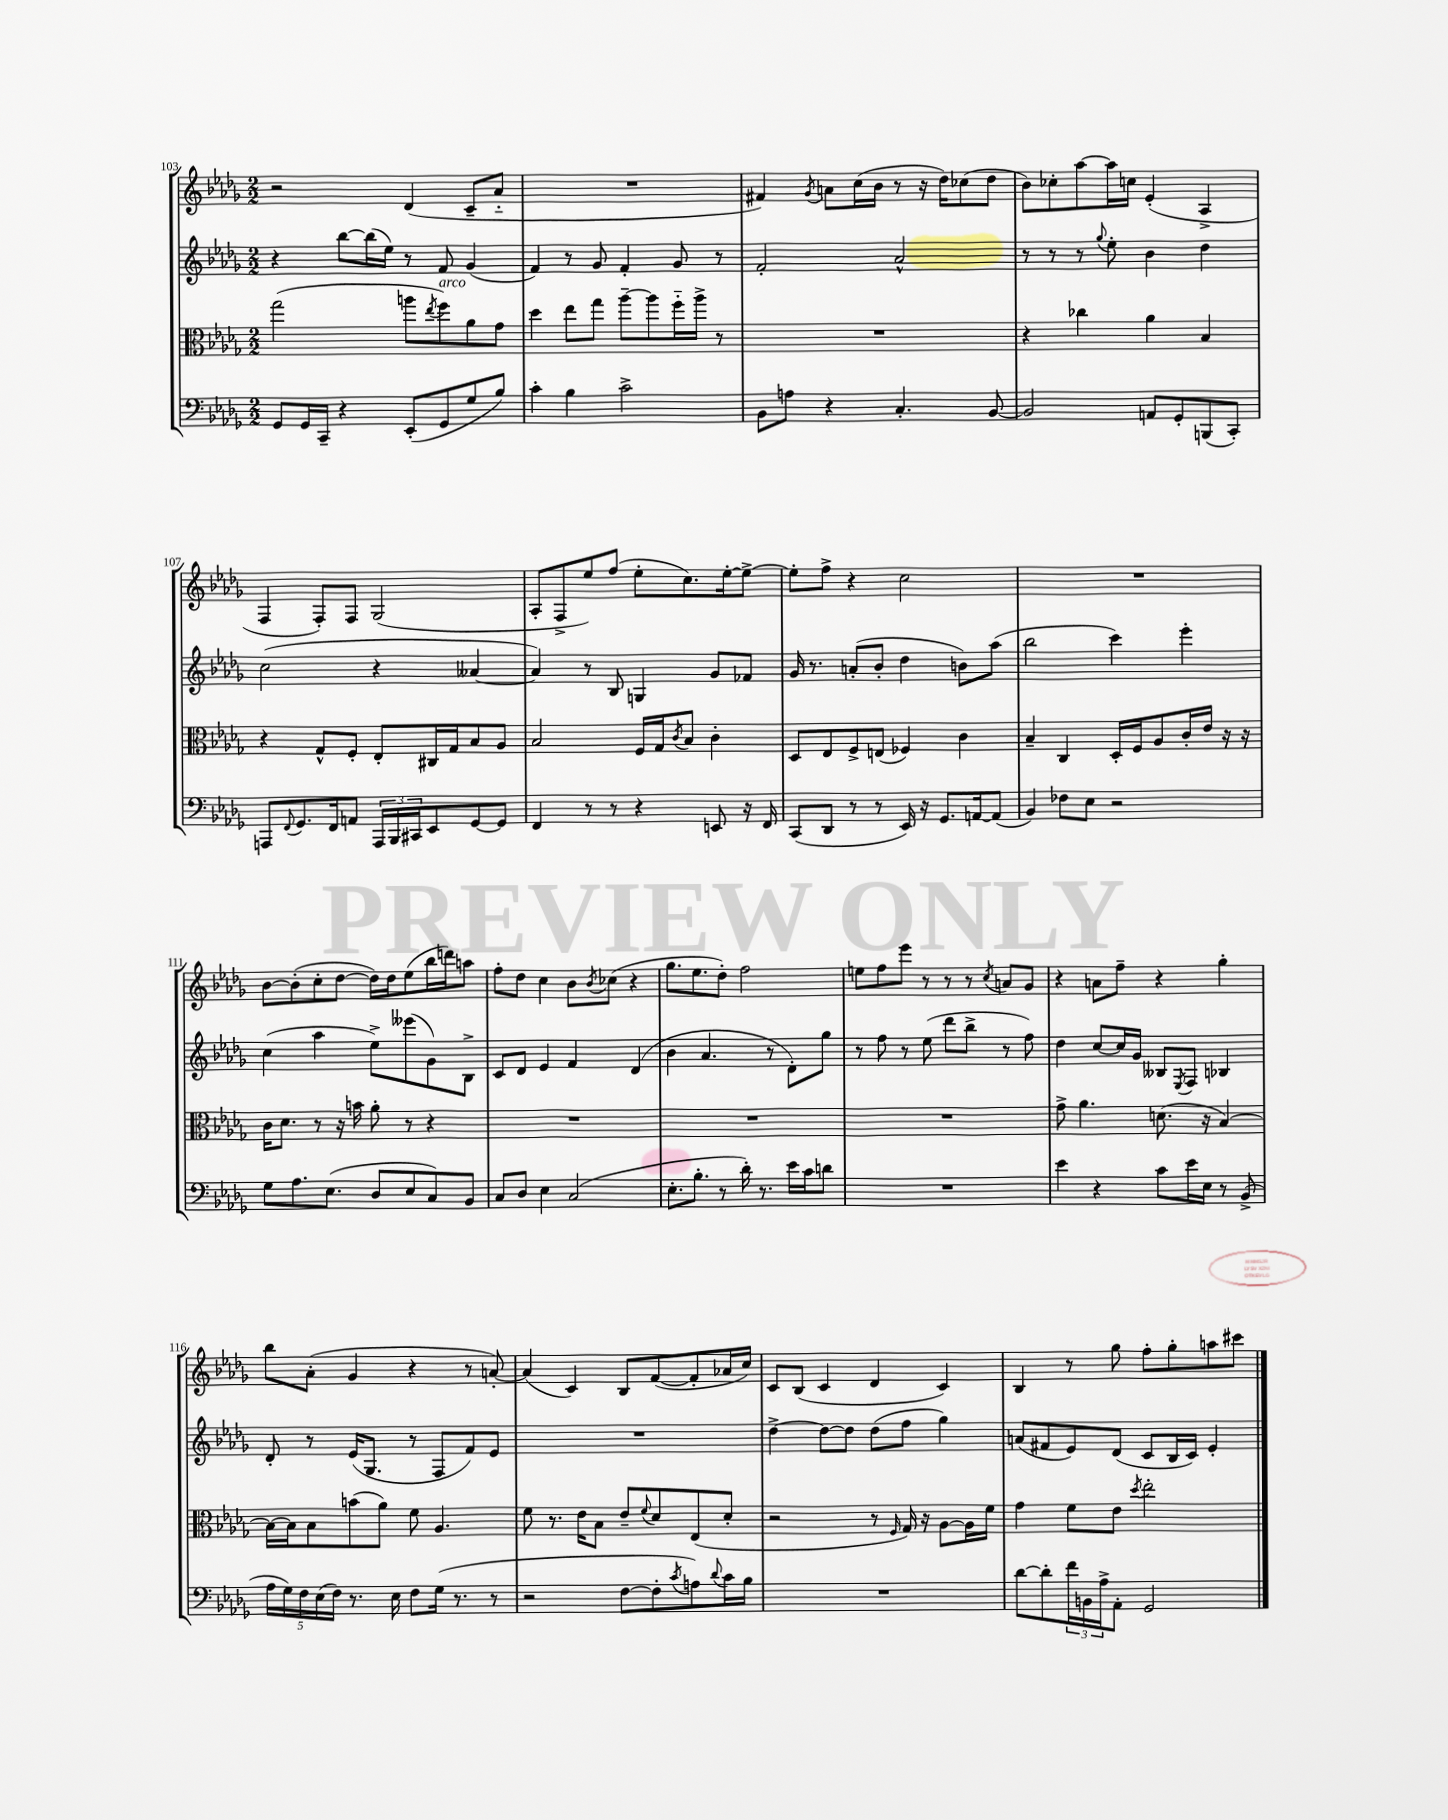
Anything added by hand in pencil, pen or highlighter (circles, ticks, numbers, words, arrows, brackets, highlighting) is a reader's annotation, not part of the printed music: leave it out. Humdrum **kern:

**kern	**kern	**kern	**kern
*part4	*part3	*part2	*part1
*staff4	*staff3	*staff2	*staff1
*clefF4	*clefC3	*clefG2	*clefG2
*k[b-e-a-d-g-]	*k[b-e-a-d-g-]	*k[b-e-a-d-g-]	*k[b-e-a-d-g-]
*M2/2	*M2/2	*M2/2	*M2/2
=103	=103	=103	=103
8GG-/L	(2gg-\	4r	2r
16GG-/L	.	.	.
16CC~/JJ	.	.	.
4r	.	[8bb-\L	.
.	.	(16bb-\L]	.
.	.	16ee-\JJ)	.
(8EE-'/L	8aan\L	8r	(4d-/
.	8qee-/	.	.
!	!LO:TX:a:i:t=arco	!	!
8GG-/	8ff\)	8f/	.
8G-/	8a-\	(4g-/	8c~/L
8B-/J)	8g-\J	.	8a-/J
=104	=104	=104	=104
4c'\	4dd-\	4f/)	1r
4B-\	8ee-\L	8r	.
.	8gg-\J	8g-/	.
2c^\	[8aa-~\L	4f'/	.
.	8aa-\]	.	.
.	16ff\L	8g-/	.
.	16aa-^\JJ	.	.
.	8r	8r	.
=105	=105	=105	=105
8BB-\L	1r	2f'/	4f#X/)
8An\J	.	.	.
.	.	.	8qg-/
4r	.	.	8an\L
.	.	.	(16cc\L
.	.	.	16b-\JJ
4.C'/	.	2a-^^/	8r
.	.	.	16r
.	.	.	16dd-\KL)
.	.	.	(8cc-X\
[8BB-/	.	.	8dd-\J
=106	=106	=106	=106
2BB-/]	4r	8r	8b-\L)
.	.	8r	8cc-X'\
.	4cc-X\	8r	[8aa-\
.	.	8qqgg-/	.
.	.	8ee-'\	16aa-\L]
.	.	.	16ccn\JJ
8AAn/L	4a-\	4b-\	(4e-'/
8GG-'/	.	.	.
(8BBBn/	4B-/	4dd-\	4A-^/
8CC'/J)	.	.	.
!!LO:LB:g=z
=107	=107	=107	=107
8AAAn/L	4r	(2cc\	4F/
8qqFF/	.	.	.
8.GG-/	.	.	.
.	8G-^^/L	.	8F'/L)
16FF/k	.	.	.
8AAn/J	8F'/J	.	8F/J
24AAA/LL	8E-'/L	4r	(2G-/
24BBB-/	.	.	.
24CC#X/J	.	.	.
8EE-/	16C#X/L	.	.
.	16G-/J	.	.
[8GG-/	8B-/	[4a--X/	.
8GG-/J]	8A-/J	.	.
=108	=108	=108	=108
4FF/	2B-/	4a--/])	8A-'/L
.	.	.	8F^/
8r	.	8r	8ee-/)
8r	.	8B-/	(8ff/J
4r	16F/LL	4Gn/	8ee-'\L
.	16G-/J	.	.
.	8qc/	.	.
.	8B-/J	.	8.cc\)
8EEn/	4c'\	8g-/L	.
.	.	.	[16ee-'\k
16r	.	8f-X/J	8ee-^\J_
16FF/	.	.	.
=109	=109	=109	=109
(8CC/L	8D-/L	16g-/	8ee-'\L]
.	.	8.r	.
8DD-/J	8E-/	.	8ff^\J
8r	8F^/	(8an'/L	4r
8r	(8En/J	8b-'/J	.
16EE-/)	4F-X/)	4dd-\	2cc\
16r	.	.	.
8.GG-/L	.	.	.
.	4c\	8bn\L)	.
[16AAn/k	.	.	.
(8AA/J]	.	(8aa-\J	.
=110	=110	=110	=110
4BB-/)	4B-~/	2bb-\	1r
8F-X\L	4C/	.	.
8E-\J	.	.	.
2r	16D-'/LL	4ccc\)	.
.	16F/J	.	.
.	8A-/	.	.
.	16c'/L	4eee-'\	.
.	16e-/JJ	.	.
.	16r	.	.
.	16r	.	.
!!LO:LB:g=z
=111	=111	=111	=111
8G-\L	16c\KL	(4cc\	[8b-\L
.	8.d-\J	.	.
8.A-\	.	.	(8b-'\]
.	8r	4aa-\	8cc'\
(8.E-\J	.	.	.
.	16r	.	[8dd-\J
.	16bn\	.	.
8D-/L	8a-'\	8ee-^\L)	16dd-\LL])
.	.	.	16dd-\J
8E-/	8r	(8eee--X\	(8ee-\
8C/)	4r	8g-\)	16bb-\L
.	.	.	16dddn\J)
8BB-/J	.	8B-^\J	8aan\J
=112	=112	=112	=112
8C/L	1r	8c/L	8ff'\L
8D-/J	.	8d-/J	8dd-\J
4E-\	.	4e-/	4cc\
(2C/	.	4f/	8b-\L
.	.	.	8qb-/
.	.	.	(8cc-X\J
.	.	(4d-/	4r
=113	=113	=113	=113
8.E-'\L	1r	4b-\	8.gg-\L
8.B-'\J	.	.	8.ee-\
.	.	4.a-/	.
8r	.	.	8dd-'\J)
16d-'\)	.	.	2ff\
8.r	.	.	.
.	.	8r	.
16e-\LL	.	8d-'\L)	.
16c\J	.	.	.
8dn\J	.	8gg-\J	.
=114	=114	=114	=114
1r	1r	8r	8een\L
.	.	8ff\	8ff\
.	.	8r	8eee-\J
.	.	(8ee-\	8r
.	.	8ddd-\L	8r
.	.	8bb-^\J	8r
.	.	.	8qcc/
.	.	8r	8an/L
.	.	8ff\)	8g-/J
=115	=115	=115	=115
4e-\	8g-^\	4dd-\	4r
.	4.a-\	.	.
4r	.	[8cc/L	8an\L
.	.	16cc/L]	8ff~\J
.	.	16g-/JJ	.
8c\L	(8.dn\	8B--X/L	4r
.	.	8qE-/	.
16e-\L	.	8F/J	.
16E-\JJ	16r	.	.
8r	[4B-/)	4B-X/	4gg-'\
(8BB-^/	.	.	.
!!LO:LB:g=z
=116	=116	=116	=116
20A-\LL	16B-\LL_	8d-'/	8bb-\L
20G-\)	.	.	.
.	16B-\J]	.	.
20F\	.	.	.
.	8B-\	8r	(8a-'\J
(20E-\	.	.	.
20F\JJ)	.	.	.
8.r	(8bn\	(16e-/KL	4g-/
.	.	8.G-/J	.
.	8a-\J)	.	.
16E-\	.	.	.
8F\L	8f\	8r	4r
(16G-\Jk	4.A-/	8F/L	.
8.r	.	.	.
.	.	8f/)	8r
8r	.	8e-/J	[8an'/)
=117	=117	=117	=117
2r	8f\	1r	(4a/]
.	8.r	.	.
.	.	.	4c/)
.	16e-\KL	.	.
.	8B-\J	.	.
[8F\L	8e-~/L	.	8B-/L
.	8qqf/	.	.
8F'\]	8d-/	.	([8f/
8qc/	.	.	.
8An\)	(8E-/	.	8f'/]
8qqd-/	.	.	.
16c\L	8d-'/J	.	16a-X/L
16B-\JJ	.	.	16cc/JJ)
=118	=118	=118	=118
1r	2r	[4dd-^\	8c/L
.	.	.	(8B-/J
.	.	8dd-\L_	4c/
.	.	8dd-\J]	.
.	8r	(8dd-\L	4d-/
.	16qqF/	.	.
.	16G-/)	8ff\J	.
.	16r	.	.
.	[8A-\L	4gg-\)	4c/)
.	16A-\L]	.	.
.	16f\JJ	.	.
=119	=119	=119	=119
[8d-\L	4g-\	(8an/L	4B-/
8d-'\]	.	8f#X/	.
24f\L	8f\L	8e-/)	8r
24BBn\	.	.	.
24A-^\J	.	.	.
8AA-'\J	8e-\J	(8d-/J	8gg-\
.	8qdd-/	.	.
2GG-/	2ee-'\	8c/L	8ff'\L
.	.	16B-/L	8gg-'\
.	.	16c/JJ)	.
.	.	4e-'/	8aan\
.	.	.	8ccc#X\J
==	==	==	==
*-	*-	*-	*-
